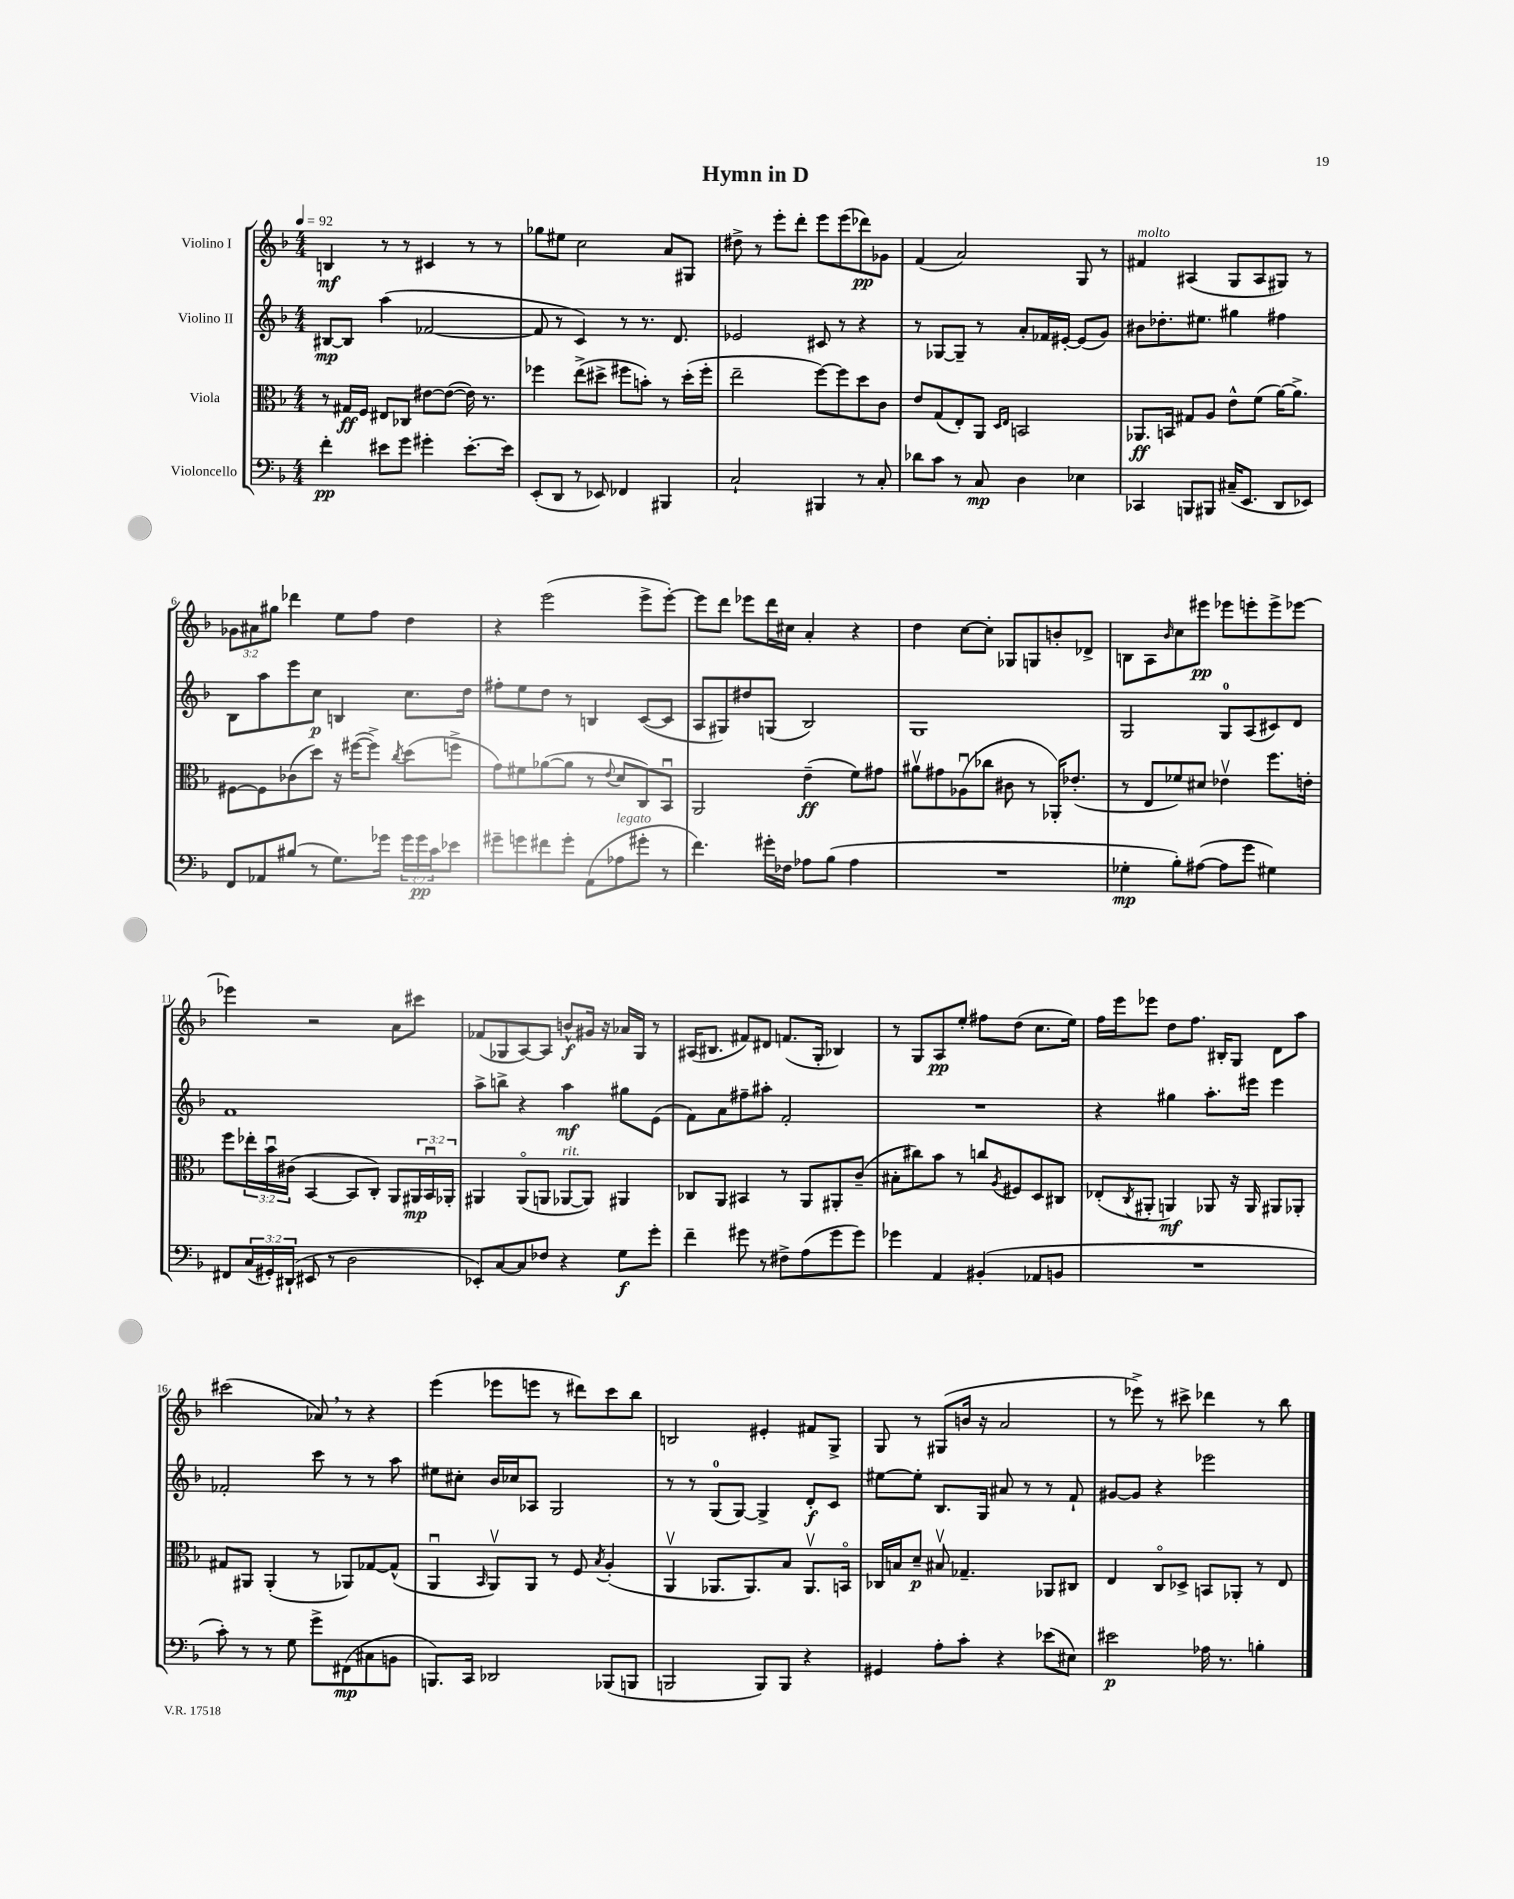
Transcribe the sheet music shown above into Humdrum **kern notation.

**kern	**kern	**kern	**kern
*staff4	*staff3	*staff2	*staff1
*clefF4	*clefC3	*clefG2	*clefG2
*k[b-]	*k[b-]	*k[b-]	*k[b-]
*M4/4	*M4/4	*M4/4	*M4/4
*MM92	*MM92	*MM92	*MM92
4f'	8r	[8B#	4B
.	16G#	8B#]	.
.	16F	.	.
8e#	8E#	(4aa	8r
8g	8C-	.	8r
4g#'	[8e#	[2f-	4c#
.	(8e#_	.	.
[8.e#'	16e#])	.	8r
.	8.r	.	.
.	.	.	8r
16e#]	.	.	.
=	=	=	=
(8EE'	4ff-	8f-]	8gg-
8DD	.	8r	8ee#
8r	(8ee^	4c)	2cc
8EE-)	8dd#^	.	.
4FF-	8ff#	8r	.
.	8b')	8.r	.
4BBB#	8r	.	8a
.	.	8.d	.
.	(16dd#'	.	8G#
.	16ff#'	.	.
=	=	=	=
2C`	2ee~	2e-	8dd#^
.	.	.	8r
.	.	.	8eee'
.	.	.	8ddd'
4BBB#	[8ff)	8c#	8eee
.	8ff]	8r	(8eee
8r	8dd	4r	8ddd-)
8C'	8c	.	8g-
=	=	=	=
8d-	8e	8r	(4f
8c	(8G	[8G-	.
8r	8E')	8G-~]	2a)
8C	8AA	8r	.
.	16qqD	.	.
.	16qqE	.	.
4D	2BB	8a'	.
.	.	16f-	.
.	.	[16e#'	.
4E-	.	(8e#]	8G
.	.	8g)	8r
=	=	=	=
4CC-	8.AA-	8b#	4f#
.	.	8.dd-'	.
.	16BB	.	.
8BBB	8G#	.	(4A#
.	.	8.ee#	.
8BBB#	8A	.	.
(16C#~	8e^^	4gg#	8G
8.EE	.	.	.
.	(8f	.	8A#
8DD	[16a)	4ff#	8G#)
.	8.a^]	.	.
8EE-)	.	.	8r
=	=	=	=
8FF	[8F#	8B-	12g-
.	.	.	12a#
8AA-	8F#]	8aa	.
.	.	.	12gg#
(8B#	(8c-	8eee	4ddd-
8r	8dd)	8cc	.
8.G)	16r	4B	8ee
.	([16ff#	.	.
.	8ff#^])	.	8ff
16g-	.	.	.
.	8qcc	.	.
24g-	(8dd	8.cc	4dd
24g-	.	.	.
24c	.	.	.
8e-	8ff^	.	.
.	.	16dd	.
=	=	=	=
8g#~	8g)	8ff#'	4r
8g	8f#	8ee	.
8f#	([8a-	8dd	(2eee
8g'	8a-]	8r	.
(8AA	8r	4B	.
.	8qqe	.	.
8A-	8d	.	.
8g#'	8C)	([8c	8eee^
8r	8BB-u	8c]	[8eee')
=	=	=	=
4.f)	2AA	8A	8eee]
.	.	8G#)	8ddd
.	.	8dd#	8eee-
16g#'	.	(8G	16ddd
16F-	.	.	16cc#
8A-	(4e~	2B-)	4a'
(8B-	.	.	.
4A-	8f)	.	4r
.	8g#	.	.
=	=	=	=
1r	8a#v	1G	4dd
.	8g#	.	.
.	(8A-u	.	[8cc
.	8cc-	.	8cc']
.	8c#	.	8G-
.	8r	.	8G
.	16AA-')	.	8b'
.	(8.e-'	.	.
.	.	.	8d-^
=	=	=	=
4G-'	8r	2G	8B
.	8E	.	8A
.	.	.	16qqb-
8B-')	8f-)	.	8cc
([8A#	8d#	.	8eee#
8A#]	4e-v	8G	8eee-
8g	.	(8A	8eee'
4G#)	8.ff	8c#)	8eee^
.	.	8d	[8eee-
.	16e'	.	.
=	=	=	=
8FF#	8ff	1f	4eee-]
(24C	24ee-'	.	.
24GG#')	24b-u	.	.
(24DD#`	(24c#	.	.
8EE#	[4BB-	.	2r
8r	.	.	.
2D	8BB-]	.	.
.	8C')	.	.
.	8AA	.	8a
.	24AA#	.	8ccc#
.	24BB-u	.	.
.	24AA-'	.	.
=	=	=	=
8EE-')	4AA#	8aa^	(8f-
[8C	.	8bb^	8G-
8C]	(8AA#o	4r	[8A)
8F-	8AA	.	8A]
4r	[8AA-	4aa	8b^^
.	8AA-])	.	16g#
.	.	.	16r
8G	4AA#	8gg#	16a-
.	.	.	16G-
8g'	.	(8e	8r
=	=	=	=
4f~	8C-	8f)	(16A#
.	.	.	8.B#
.	8AA	8a	.
8g#	4BB#	8ff#~	8f#)
8r	.	8aa#'	8d#
8F#^	8r	2f'	(8.f
(8A	8AA	.	.
.	.	.	16G'
8g#	8AA#'	.	4B-)
8g#)	(8c~	.	.
=	=	=	=
4g-	8B#'	1r	8r
.	8cc#)	.	8G
4AA	8b-	.	8A
.	8r	.	8ee'
(4BB#'	8cc	.	8ff#
.	8qA	.	.
.	8F#	.	(8dd
8AA-	8D	.	8.cc
8BB	8C#	.	.
.	.	.	16ee)
=	=	=	=
1r	(8E-'	4r	16ff
.	.	.	16eee
.	8qC	.	.
.	8AA#'	.	8eee-
.	4AA)	4gg#	8dd
.	.	.	8.ff
.	8AA-	8.aa'	.
.	.	.	16B#'
.	16r	.	8G
.	16AA-	16eee#	.
.	8AA#	4eee#	8d
.	8AA-'	.	8aa
=	=	=	=
8c')	8G#	2f-'	(2ccc#
8r	8AA#	.	.
8r	(4AA#'	.	.
8G	.	.	.
8g^	8r	8ccc	8a-)
(8FF#	8AA-)	8r	8r
8C#	[8G-	8r	4r
8BB	(8G-^^]	8aa	.
=	=	=	=
8.BBB)	4AAu	8ee#	(4eee
.	.	8cc#'	.
16CC	.	.	.
.	16qqBB-	.	.
2DD-	8AAv)	16b-	8eee-
.	.	16cc-	.
.	8AA	8A-	8eee
.	8r	2G	8r
.	8F	.	8ddd#)
.	8qB-	.	.
(8BBB-	(4A'	.	8ccc
8BBB	.	.	8bb-
=	=	=	=
2BBB	4AAv	8r	2B
.	.	8r	.
.	8.AA-	(8G	.
.	.	[8G)	.
.	8.AA-)	.	.
8BBB)	.	4G^]	4e#'
8BBB	8B-	.	.
4r	8.AA-v	8d'	8f#
.	.	8c	8G^
.	16BBo	.	.
=	=	=	=
4GG#	16C-	[8ee#	8G
.	16B	.	.
.	8d~	8ee#']	8r
8A'	8B#v	8.B-	(8G#
8c'	4.G-~	.	16b
.	.	16G	16r
4r	.	8a#	2a
.	.	8r	.
(8e-	8AA-	8r	.
8E#)	8C#	8f`	.
=	=	=	=
2e#	4E	[8g#	8r
.	.	8g#]	8eee-^)
.	8Co	4r	8r
.	8D-^	.	8ccc#^
16A-	8BB	2eee-	4ddd-
8.r	.	.	.
.	8AA-'	.	.
4B'	8r	.	8r
.	8E	.	8bb-
==	==	==	==
*-	*-	*-	*-
